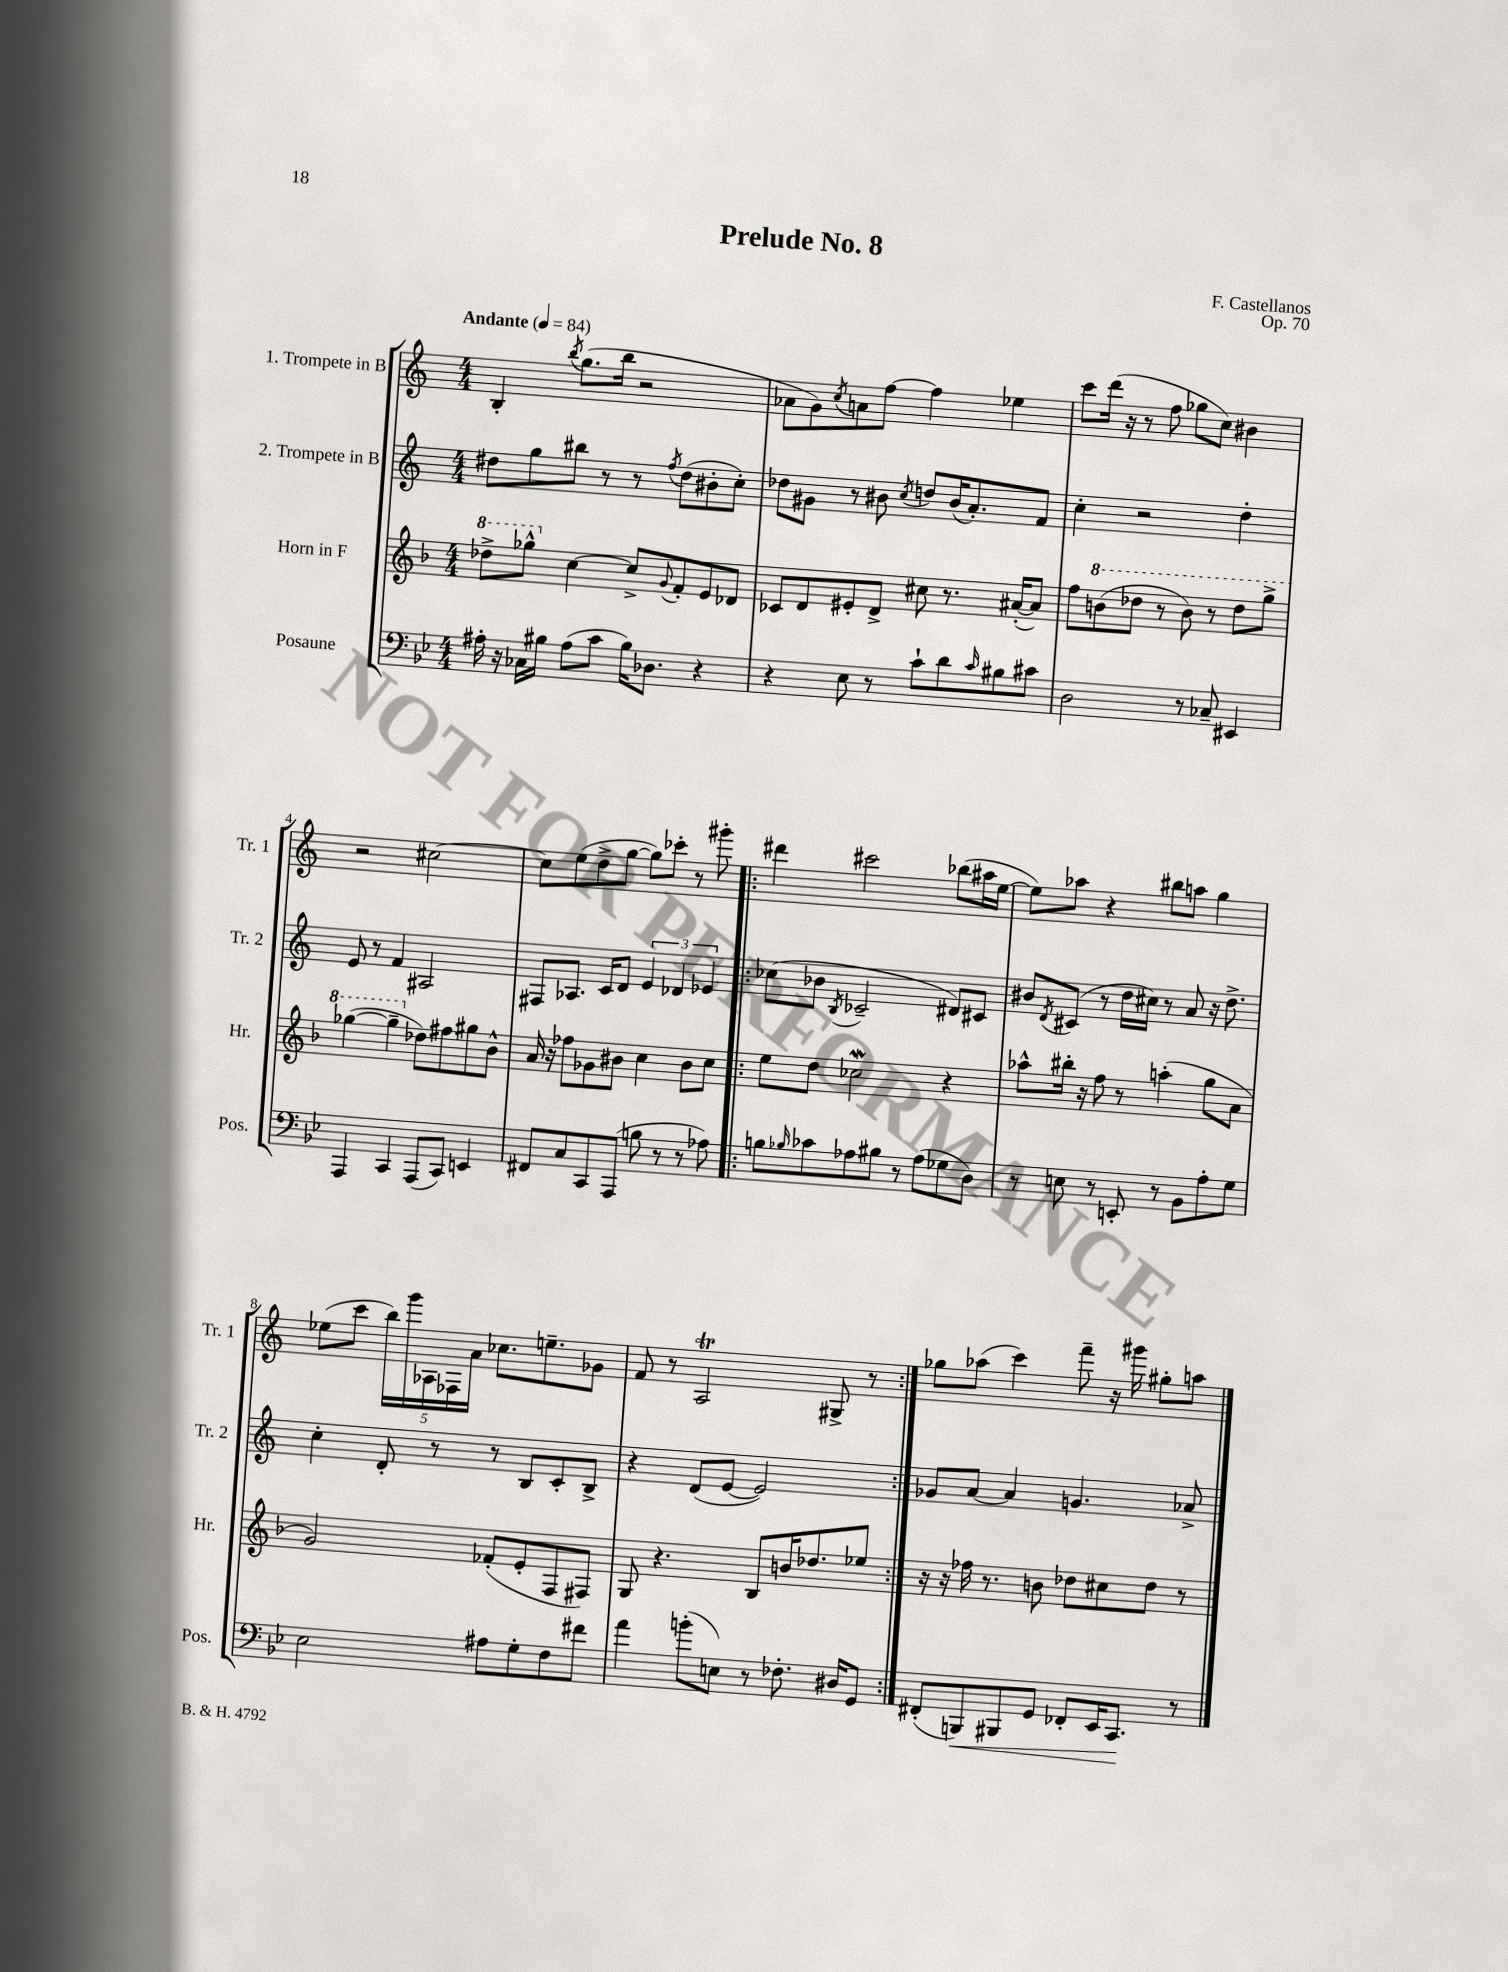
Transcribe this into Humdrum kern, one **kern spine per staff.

**kern	**kern	**kern	**kern
*staff4	*staff3	*staff2	*staff1
*clefF4	*clefG2	*clefG2	*clefG2
*k[b-e-]	*k[b-]	*k[]	*k[]
*M4/4	*M4/4	*M4/4	*M4/4
*MM84	*MM84	*MM84	*MM84
16A#'\	8ddd-^\L	8dd#\L	4B'/
16r	.	.	.
16C-\LL	8ggg-^^\J	8gg\	.
16B#\JJ	.	.	.
.	.	.	8qbb/
(8A#\L	[4cc\	8bb#\J	(8.gg\L
8c\J	.	8r	.
.	.	.	16bb\Jk
16B#\LK)	8cc^/]L	8r	2r
8.D-\J	.	.	.
.	8qqg/	8qff/	.
.	8f'/	(8dd#\L	.
4r	8e/	8b#'\	.
.	8d-/J	8cc'\J)	.
=	=	=	=
4r	8c-/L	8dd-\L	8a-\L
.	8d/	8g#\J	8g\)
.	.	.	8qcc/
8E-\	8e#'/	8r	8a\
8r	8d^/J	8b#\	[8ff\J
.	.	8qcc/	.
8c`\L	8cc#\	8dd/L	4ff\]
8d\	8.r	(16b#/K	.
.	.	8.a'/)	.
16qqc/	.	.	.
8B#\	.	.	4ee-\
.	([16a#'/LK	.	.
8c#\J	8a#/]J)	8f/J	.
=	=	=	=
2D\	8ff\L	4cc'\	8ccc\L
.	(8bb\	.	(16ddd\Jk
.	.	.	16r
.	8ddd-\J	2r	8r
.	8r	.	8ff\
8r	8bb\)	.	8gg-\L
8C-~/	8r	.	8cc\J)
4EE#/	8ddd-\L	4dd'\	4b#\
.	8ggg^\J	.	.
=	=	=	=
4AAA/	([4ggg-\	8e/	2r
.	.	8r	.
4CC/	4ggg-~\]	4f/	.
(8AAA/L	8dd-\L)	2A#/	[2cc#\
8CC/J)	8ff#\	.	.
4EE/	8gg#\	.	.
.	8b-^^\J	.	.
=	=	=	=
8FF#/L	16a/	8F#/L	8cc#\]L
.	16r	.	.
8C/	8ff-\L	8.A-/J	(8ee\
8CC/	8g-\	.	8dd^\
.	.	16c/LK	.
(8AAA/J	8b#\J	8d/J	[8gg\J
8B\	4cc\	6e/	8gg\]L)
8r	.	.	8ccc-'\J
.	.	6d-/	.
8r	8b#\L	.	8r
.	.	6e-/	.
8A-\)	8cc\J	.	8ggg#'\
=!|:	=!|:	=!|:	=!|:
8B\L	8ee\L	(8cc-\L	4ddd#\
16qqB-/	.	.	.
8c-\	8dd\J	8b-\J	.
.	.	8qB/	.
8A-\	2cc-\	2c-~/	2ccc#\
8B#\J	.	.	.
8r	.	.	.
(8A-\L	.	.	.
8G-\	4r	8d#/L)	(8bb-\L
8D\J)	.	8c#/J	16aa#\L
.	.	.	[16ee\JJ
=	=	=	=
8r	8aa-^^\L	8b#/L	8ee\]L)
.	.	8qd/	.
8E\	16bb#'\Jk	(8c#/J	8aa-\J
.	16r	.	.
8r	8ff\	8r	4r
8EE'/	8r	16dd\LL	.
.	.	16cc#\JJ)	.
8r	(4aa'\	8r	8bb#\L
8BB-\L	.	8a/	8aa\J
8A'\	8gg\L	16r	4gg\
.	.	8.dd^\	.
8G\J	8a\J	.	.
=	=	=	=
2E-\	2g/)	4cc'\	(8ee-\L
.	.	.	8ccc\J
.	.	8d'/	20bb\LL)
.	.	.	20ggg\
.	.	.	20A-\
.	.	8r	.
.	.	.	20F-\
.	.	.	20a\JJ
8A#\L	(8f-'/L	8r	8.cc-\L
8G'\	8e'/	8B/L	.
.	.	.	8.ee~\
8F\	8F/	8c'/	.
8f#\J	8F#/J)	8B^/J	8g-\J
=	=	=	=
4a\	8G/	4r	8f/
.	4.r	.	8r
(8b'\L	.	(8d/L	2A/
8E\J)	.	[8e/J	.
8r	8B-/L	2e/])	.
8.F-'\	16b/K	.	.
.	8.dd-/	.	.
.	.	.	8G#^/
16D#/LK	.	.	.
8GG/J	8ee-/J	.	8r
=:|!	=:|!	=:|!	=:|!
(8FF#'/L	16r	8g-/L	8gg-\L
.	16r	.	.
8BBB/)	16ff-\	[8a/J	(8aa-\J
.	8.r	.	.
8BBB#/	.	4a/]	4ccc\)
8GG/J	8b\	.	.
8FF-'/L	8dd-\L	4.g/	8fff~\
16EE-/K	8cc#\	.	16r
8.CC/J	.	.	16ggg#\
.	8dd-\J	.	8gg#'\L
8r	8r	8a-^/	8aa\J
==	==	==	==
*-	*-	*-	*-
